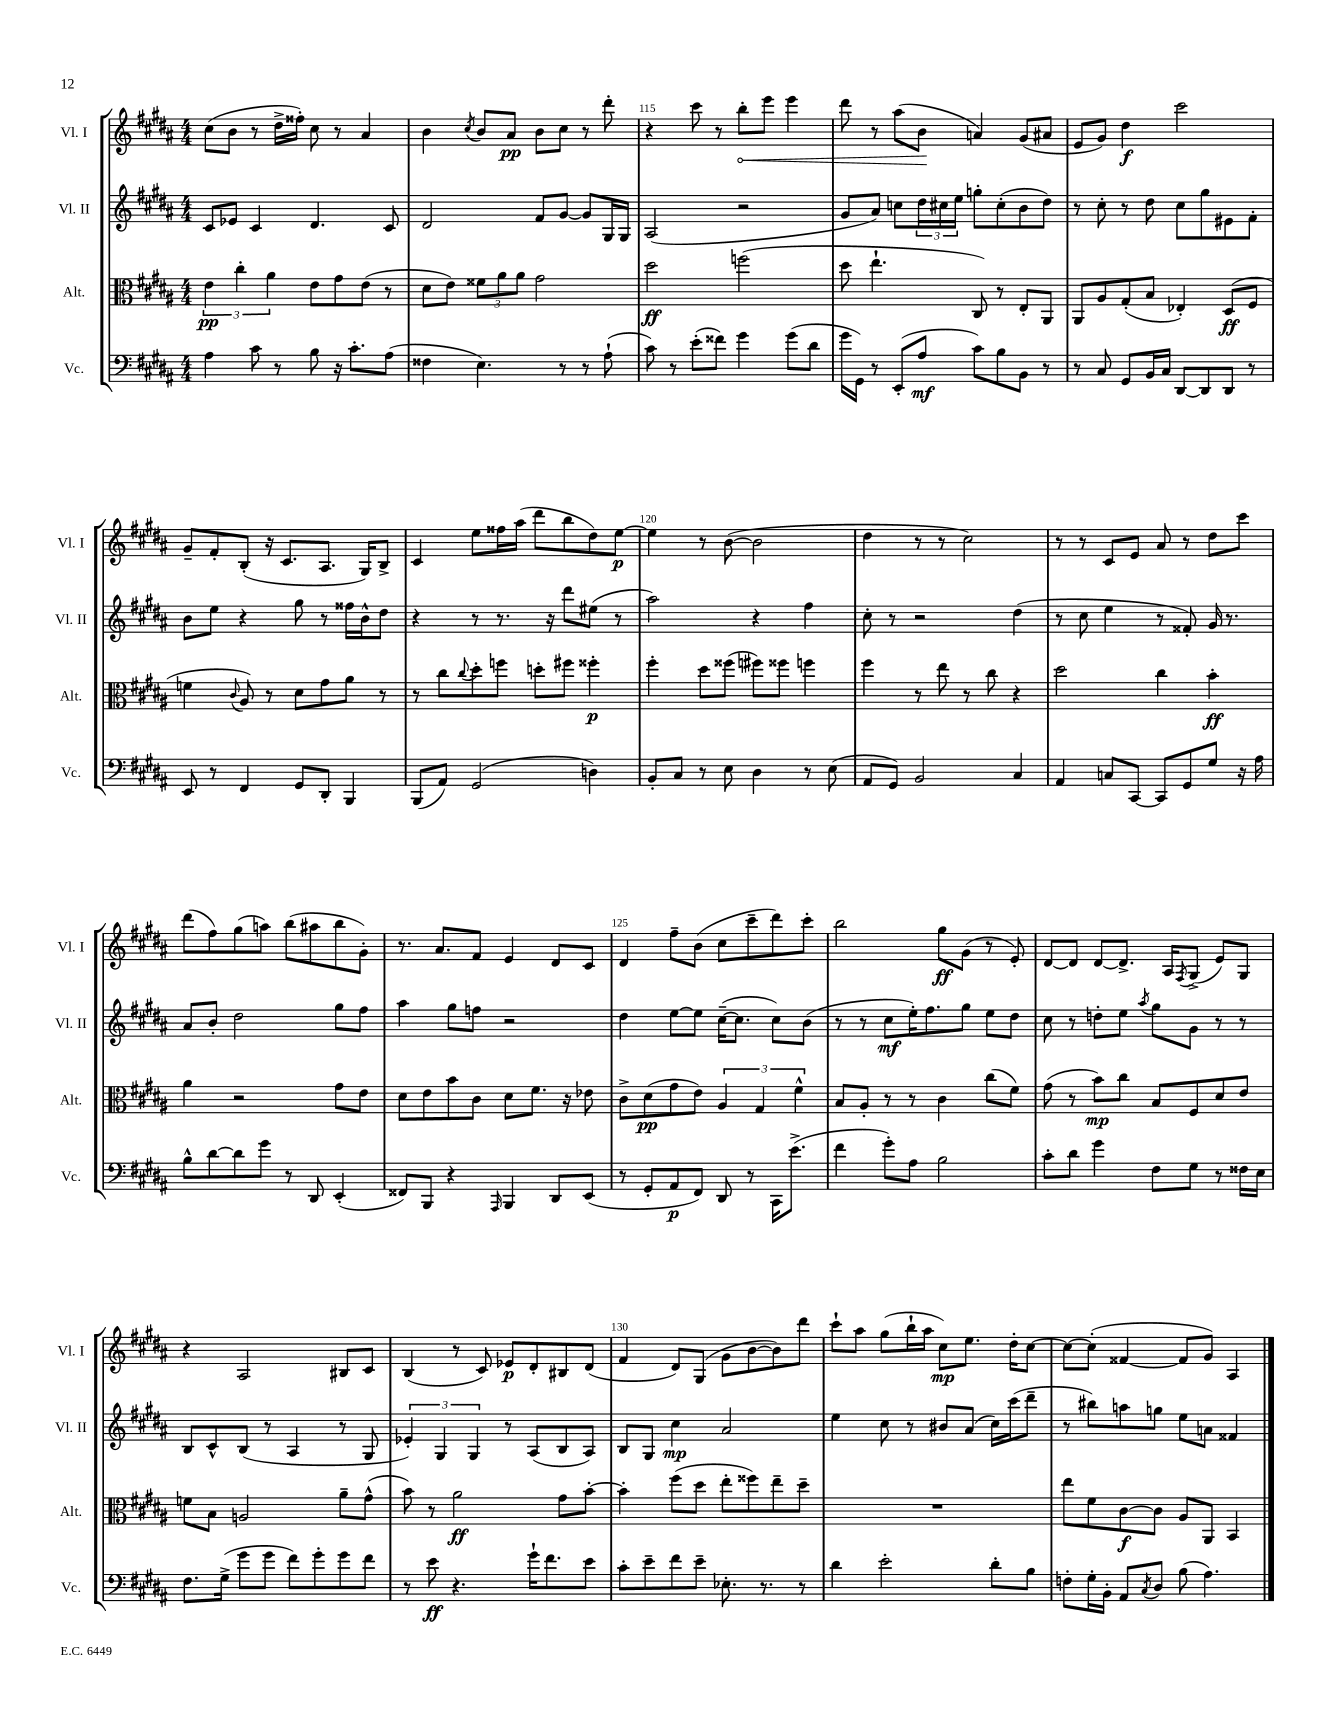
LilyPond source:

<<
\new StaffGroup <<
\new Staff = "s0" \with { instrumentName = "Vl. I" shortInstrumentName = "Vl. I" } {
    \clef treble \key b \major \numericTimeSignature \time 4/4
    cis''8( b'8 r8 dis''16-> fisis''16-.) cis''8 r8 ais'4 |
    b'4 \acciaccatura { cis''8 } b'8 ais'8\pp b'8 cis''8 r8 dis'''8-. |
    r4 cis'''8 r8 \once \override Hairpin.circled-tip = ##t b''8-.\< e'''8 e'''4 |
    dis'''8 r8 ais''8( b'8\! a'4) gis'8( ais'8 |
    e'8 gis'8) dis''4\f cis'''2 |
    gis'8-- fis'8-. b8-.( r16 cis'8. ais8. gis16) b8-> |
    cis'4 e''8 fisis''16 ais''16( dis'''8 b''8 dis''8) e''8~\p |
    e''4 r8 b'8~( b'2 |
    dis''4 r8 r8 cis''2) |
    r8 r8 cis'8 e'8 ais'8 r8 dis''8 cis'''8 |
    dis'''8( fis''8) gis''8( a''8) b''8( ais''8 b''8 gis'8-.) |
    r8. ais'8. fis'8 e'4 dis'8 cis'8 |
    dis'4 fis''8-- b'8( cis''8 cis'''8-- dis'''8) cis'''8-. |
    b''2 gis''8\ff gis'8( r8 e'8-.) |
    dis'8~ dis'8 dis'8~ dis'8.-> ais16 \acciaccatura { fis8 } gis8->( e'8) gis8 |
    r4 ais2 bis8 cis'8 |
    b4( r8 cis'8) ees'8\p dis'8-. bis8 dis'8( |
    fis'4 dis'8) gis8( gis'8 b'8~ b'8) dis'''8 |
    cis'''8-! ais''8 gis''8( b''16-! ais''16 cis''8\mp) e''8. dis''16-. cis''8~ |
    cis''8~ cis''8-.( fisis'4~ fisis'8 gis'8) ais4 \bar "|." |
}
\new Staff = "s1" \with { instrumentName = "Vl. II" shortInstrumentName = "Vl. II" } {
    \clef treble \key b \major \numericTimeSignature \time 4/4
    cis'8 ees'8 cis'4 dis'4. cis'8 |
    dis'2 fis'8 gis'8~ gis'8 gis16 gis16 |
    ais2( r2 |
    gis'8 ais'8) c''8 \tuplet 3/2 { dis''16 cis''16 e''16 } g''8-. cis''8-.( b'8 dis''8) |
    r8 cis''8-. r8 dis''8 cis''8 gis''8 eis'8 fis'8-. |
    b'8 e''8 r4 gis''8 r8 fisis''16 b'16-^ dis''8 |
    r4 r8 r8. r16 dis'''8 eis''8( r8 |
    ais''2) r4 fis''4 |
    cis''8-. r8 r2 dis''4( |
    r8 cis''8 e''4 r8 fisis'8-.) gis'16 r8. |
    ais'8 b'8-. dis''2 gis''8 fis''8 |
    ais''4 gis''8 f''8 r2 |
    dis''4 e''8~ e''8 cis''16~--( cis''8. cis''8) b'8( |
    r8 r8 cis''8\mf e''16-.) fis''8. gis''8 e''8 dis''8 |
    cis''8 r8 d''8-. e''8 \acciaccatura { ais''8 } gis''8 gis'8 r8 r8 |
    b8 cis'8-^ b8( r8 ais4 r8 gis8 |
    \tuplet 3/2 { ees'4-.) gis4 gis4 } r8 ais8( b8 ais8) |
    b8 gis8 cis''4\mp ais'2 |
    e''4 cis''8 r8 bis'8 ais'8( cis''16) cis'''16( dis'''8-- |
    r8 bis''8) a''8 g''8 e''8 a'8 fisis'4 \bar "|." |
}
\new Staff = "s2" \with { instrumentName = "Alt." shortInstrumentName = "Alt." } {
    \clef alto \key b \major \numericTimeSignature \time 4/4
    \tuplet 3/2 { e'4\pp cis''4-. ais'4 } e'8 gis'8 e'8( r8 |
    dis'8 e'8) \tuplet 3/2 { fisis'8 ais'8 ais'8 } gis'2 |
    dis''2\ff f''2( |
    dis''8 e''4.-! cis8) r8 e8-. ais,8 |
    ais,8 ais8 gis8-.( b8 ees4-.) dis8\ff( fis8 |
    f'4 \appoggiatura { cis'8 } ais8) r8 dis'8 gis'8 ais'8 r8 |
    r8 cis''8 \appoggiatura { cis''8 } dis''8-. f''8 d''8-. fis''8 fisis''4-.\p |
    fis''4-. dis''8 fisis''8( fis''8) fisis''8 f''4 |
    fis''4 r8 e''8 r8 cis''8 r4 |
    dis''2 cis''4 b'4-.\ff |
    ais'4 r2 gis'8 e'8 |
    dis'8 e'8 b'8 cis'8 dis'8 fis'8. r16 ees'8 |
    cis'8-> dis'8\pp( gis'8 e'8) \tuplet 3/2 { ais4 gis4 fis'4-^ } |
    b8 ais8-. r8 r8 cis'4 cis''8( fis'8) |
    gis'8( r8 b'8\mp) cis''8 b8 fis8 dis'8 e'8 |
    f'8 b8 a2 ais'8-- gis'8-^( |
    b'8) r8 ais'2\ff gis'8 b'8~-. |
    b'4-. fis''8( dis''8 e''8-. fisis''8) e''8-- dis''8-- |
    R1 |
    e''8 fis'8 cis'8~\f cis'8 ais8 ais,8 b,4 \bar "|." |
}
\new Staff = "s3" \with { instrumentName = "Vc." shortInstrumentName = "Vc." } {
    \clef bass \key b \major \numericTimeSignature \time 4/4
    ais4 cis'8 r8 b8 r16 cis'8.-. ais8( |
    fisis4 e4.) r8 r8 ais8-!( |
    cis'8) r8 e'8-.( fisis'8) gis'4 gis'8( dis'8 |
    gis'16 gis,16) r8 e,8-.( ais8\mf cis'8) b8 b,8 r8 |
    r8 cis8 gis,8 b,16 cis16 dis,8~ dis,8 dis,8 r8 |
    e,8 r8 fis,4 gis,8 dis,8-. b,,4 |
    b,,8( ais,8) gis,2( d4) |
    b,8-. cis8 r8 e8 dis4 r8 e8( |
    ais,8 gis,8) b,2 cis4 |
    ais,4 c8 cis,8~ cis,8 gis,8 gis8 r16 ais16 |
    b8-^ dis'8~ dis'8 gis'8 r8 dis,8 e,4-.( |
    fisis,8) b,,8 r4 \grace { ais,,16 } b,,4 dis,8 e,8( |
    r8 gis,8-. ais,8\p fis,8) dis,8 r8 cis,16 e'8.->( |
    fis'4 gis'8-.) ais8 b2 |
    cis'8-. dis'8 gis'4 fis8 gis8 r8 fisis16 e16 |
    fis8. gis16->( gis'8 gis'8 fis'8) gis'8-. gis'8 fis'8 |
    r8 e'8\ff r4. gis'16-! fis'8. e'8 |
    cis'8-. e'8-- fis'8 e'8-- ees8.-. r8. r8 |
    dis'4 e'2-. dis'8-. b8 |
    f8-. gis16-. b,16-. ais,8 \acciaccatura { cis8 } dis8 b8( ais4.) \bar "|." |
}
>>
>>
\layout { \context { \Score currentBarNumber = #113 \override BarNumber.break-visibility = ##(#f #t #t) barNumberVisibility = #(every-nth-bar-number-visible 5) } }
